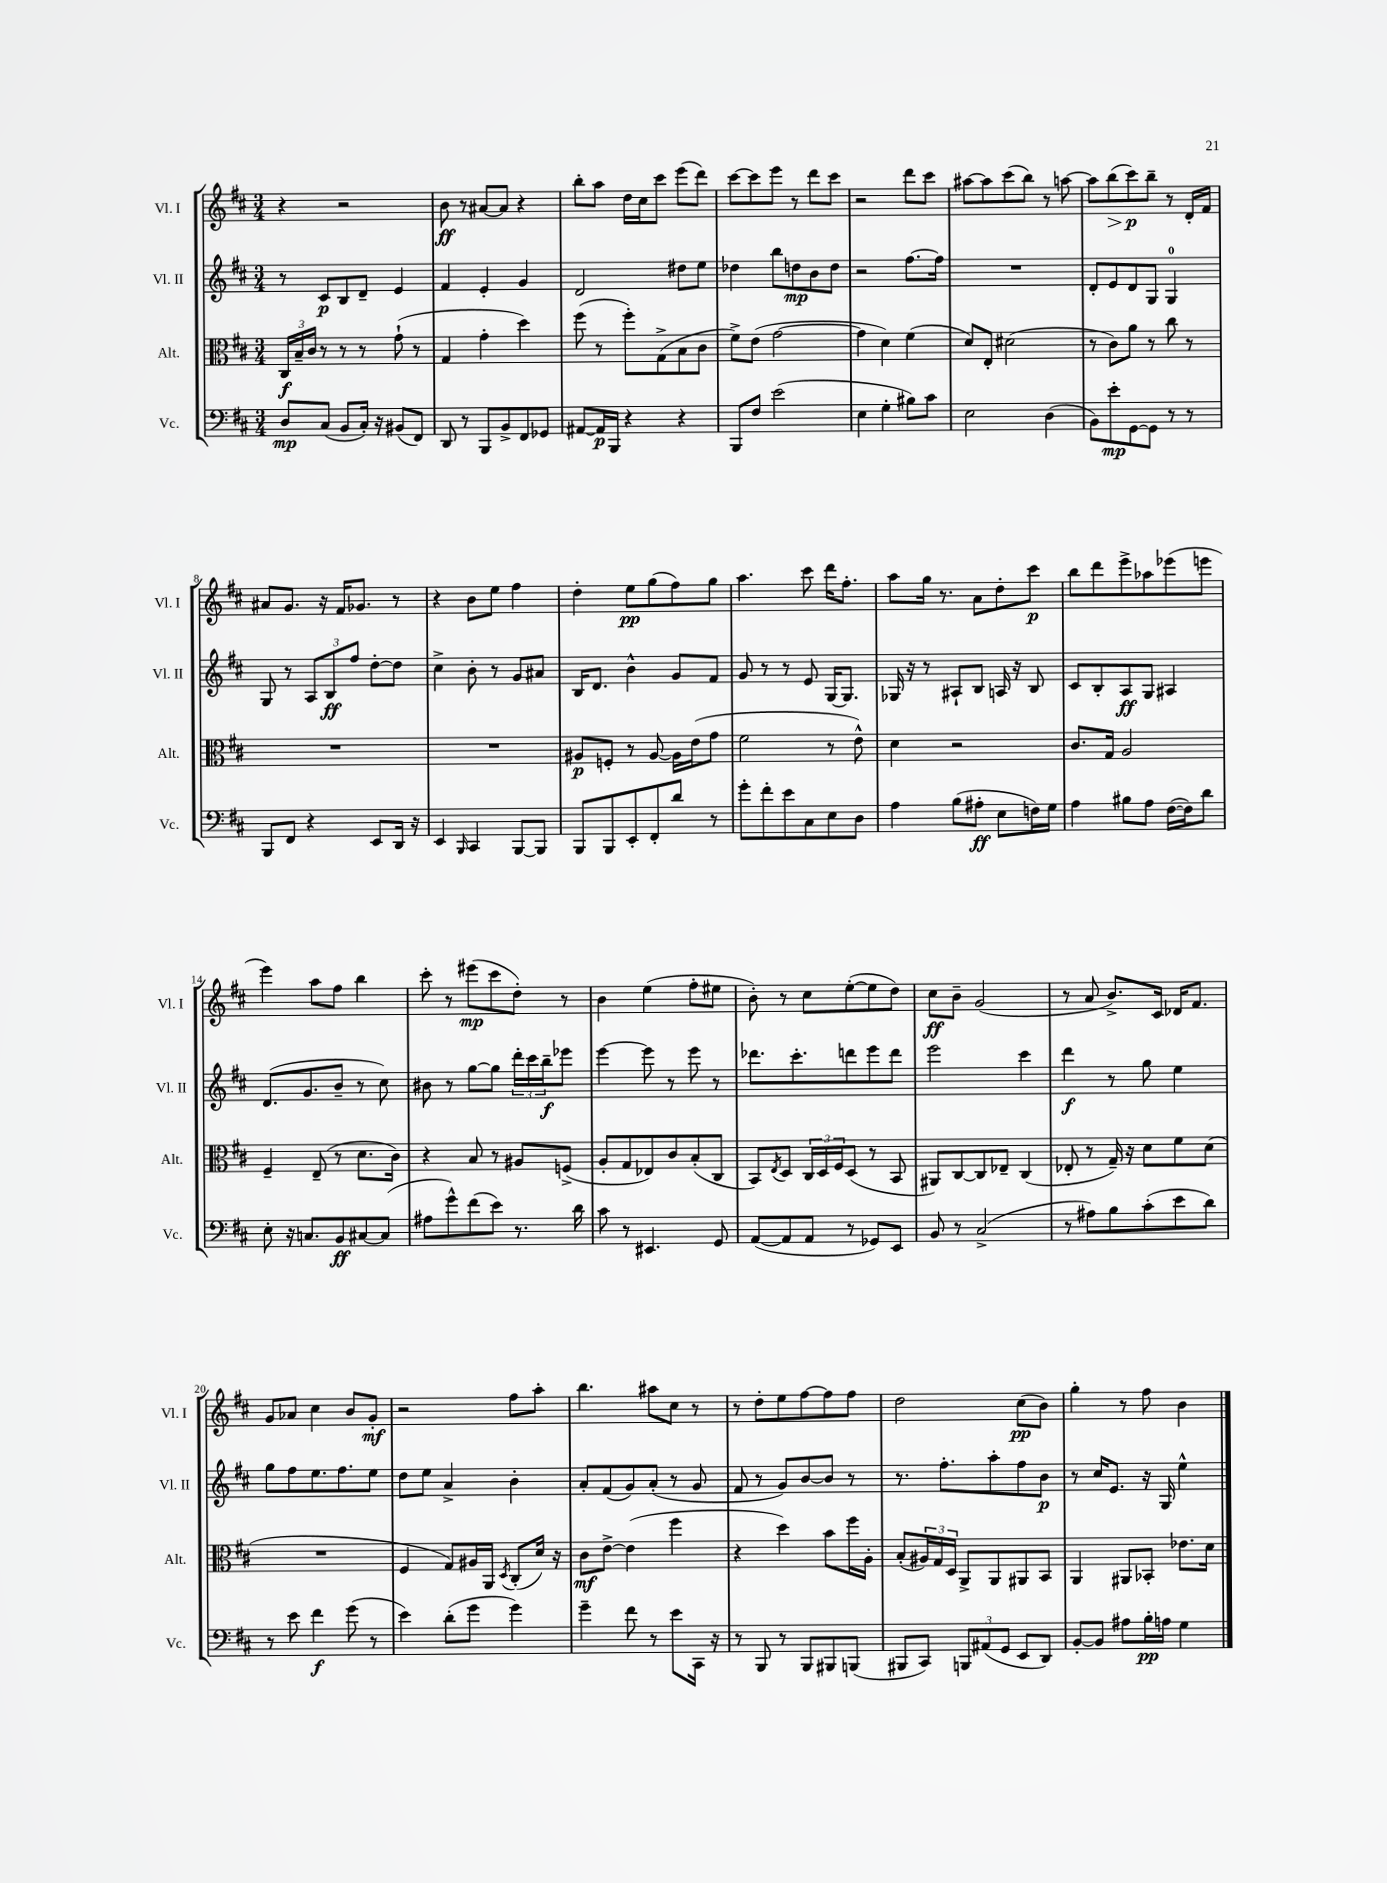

**kern	**kern	**kern	**kern
*staff4	*staff3	*staff2	*staff1
*clefF4	*clefC3	*clefG2	*clefG2
*k[f#c#]	*k[f#c#]	*k[f#c#]	*k[f#c#]
*M3/4	*M3/4	*M3/4	*M3/4
8D	24C#	8r	4r
.	24B~	.	.
.	24c#	.	.
(8C#	8r	8c#	.
8BB	8r	8B	2r
16C#')	8r	8d~	.
16r	.	.	.
(8BB#	(8g`	4e	.
8FF#)	8r	.	.
=	=	=	=
8DD	4G	4f#	8b
8r	.	.	8r
8BBB	4g'	4e'	[8a#
8BB^	.	.	8a#]
8FF#	4dd)	4g	4r
8GG-	.	.	.
=	=	=	=
[8AA#	(8ff#	2d	8bb'
16AA#]	8r	.	8aa
16BBB	.	.	.
4r	8ff#')	.	16dd
.	.	.	16cc#
.	(8G^	.	8ccc#
4r	8B	8dd#	(8eee
.	8c#	8ee	8ddd)
=	=	=	=
8BBB	8f#^)	4dd-	[8ccc#
8F#	(8e	.	8ccc#]
(2e	[2g	8bb	8eee
.	.	8dd	8r
.	.	8b	8ddd
.	.	8dd	8ccc#
=	=	=	=
4E	4g]	2r	2r
4G'	4d)	.	.
8B#)	(4f#	[8.ff#	8ddd
8c#	.	.	8ccc#
.	.	16ff#]	.
=	=	=	=
2E	8d)	2.r	[8aa#
.	8E'	.	8aa#]
.	(2d#	.	(8ccc#
.	.	.	8bb)
(4D	.	.	8r
.	.	.	[8aa
=	=	=	=
8BB)	8r	8d'	8aa]
8e'	8c#)	8e	(8bb
[8GG	8a	8d	8ccc#)
8GG]	8r	8G	8bb~
8r	8cc#	4G	8r
8r	8r	.	16d'
.	.	.	16f#
=	=	=	=
8BBB	2.r	8G	8a#
8FF#	.	8r	8.g
4r	.	12A	.
.	.	.	16r
.	.	12B	.
.	.	.	16f#
.	.	12ff#	.
.	.	.	8.g-
8EE	.	[8dd'	.
16DD	.	8dd]	8r
16r	.	.	.
=	=	=	=
4EE	2.r	4cc#^	4r
16qqBBB	.	.	.
4CC#	.	8b'	8b
.	.	8r	8ee
[8BBB	.	8g	4ff#
8BBB]	.	8a#	.
=	=	=	=
8BBB	8A#	16B	4dd'
.	.	8.d	.
8BBB	8F'	.	.
8EE'	8r	4b^^	8ee
8FF#'	[8A#	.	(8gg
8d	16A#]	8g	8ff#)
.	(16e	.	.
8r	8g	8f#	8gg
=	=	=	=
8g'	2f#	8g	4.aa
8f#'	.	8r	.
8e	.	8r	.
8C#	.	8e	8ccc#
8E	8r	[16G	16ddd
.	.	8.G]	8.ff#'
8D	8e^^)	.	.
=	=	=	=
4A	4d	16G-	8aa
.	.	16r	.
.	.	8r	16gg
.	.	.	8.r
(8B	2r	8A#`	.
8A#'	.	8B	8a
8E	.	16A	8dd'
.	.	16r	.
16F)	.	8B	8ccc#
16G	.	.	.
=	=	=	=
4A	8.c#	8c#	8bb
.	.	8B'	8ddd
.	16G	.	.
8B#	2A	8A	8eee^
8A	.	8G	8aa-
([16F#	.	4A#	(8eee-
16F#])	.	.	.
8d	.	.	8eee
=	=	=	=
8E'	4F#~	(8.d	4eee)
16r	.	.	.
8.C	.	8.g	.
.	(8E~	.	8aa
8BB	8r	8b~	8ff#
[8C#	8.d	8r	4bb
(8C#]	.	8cc#)	.
.	16c#)	.	.
=	=	=	=
8A#	4r	8b#	8ccc#'
8g^^)	.	8r	8r
(8f#	8B	[8gg	(8eee#
8e)	8r	8gg]	8ccc#
8.r	8A#	24ddd'	8dd')
.	.	24ccc#	.
.	.	24bb~	.
.	(8F^	8eee-	8r
16d	.	.	.
=	=	=	=
8c#	8A'	[4eee	4b
8r	8G	.	.
4.EE#	8E-)	8eee]	(4ee
.	8c#	8r	.
.	(8B'	8eee	8ff#'
8GG	8C#	8r	8ee#
=	=	=	=
([8AA	8BB)	8.ddd-	8b')
.	8qE	.	.
8AA]	8D	.	8r
.	.	8.ccc#'	.
8AA	24C#	.	8cc#
.	24D	.	.
.	24F#	.	.
8r	(8D	8ddd	([8ee'
8GG-)	8r	8eee	8ee]
8EE	8BB	8ddd	8dd)
=	=	=	=
8BB	8AA#)	2eee	8cc#
8r	[8C#	.	8b~
(2C#^	8C#]	.	(2g
.	8E-~	.	.
.	(4C#	4ccc#	.
=	=	=	=
8r	8E-'	4ddd	8r
8A#)	8r	.	8a
8B	16G~)	8r	8.b^)
.	16r	.	.
(8c#'	8d	8gg	.
.	.	.	16c#
8e	8f#	4ee	16d-
.	.	.	8.f#
8d)	(8d	.	.
=	=	=	=
8r	2.r	8gg	8g
8e	.	8ff#	8a-
4f#	.	8.ee	4cc#
.	.	8.ff#	.
(8g	.	.	8b
8r	.	8ee	8g'
=	=	=	=
4e)	4F#	8dd	2r
.	.	8ee	.
(8d'	8G)	4a^	.
8g	16A#	.	.
.	16AA	.	.
.	8qD	.	.
4g)	(8C#'	4b'	8ff#
.	16d)	.	8aa'
.	16r	.	.
=	=	=	=
4g~	8c#	8a'	4.bb
.	[8e^	(8f#	.
8f#	(4e]	8g)	.
8r	.	(8a'	8aa#
8e	4ff#	8r	8cc#
16CC#	.	8g	8r
16r	.	.	.
=	=	=	=
8r	4r	8f#	8r
8BBB	.	8r	8dd'
8r	4dd)	8g)	8ee
8BBB	.	[8b	[8ff#
8BBB#	8b	8b]	8ff#]
(8BBB	16ff#	8r	8ff#
.	16A'	.	.
=	=	=	=
8BBB#	(8B'	8.r	2dd
8CC#)	24A#)	.	.
.	24G	.	.
.	.	8.ff#'	.
.	24D	.	.
12BBB	8AA^	.	.
(12AA#	.	.	.
.	8AA	8aa'	.
12GG	.	.	.
8EE	8AA#	8ff#	(8cc#
8DD)	8BB	8b	8b)
=	=	=	=
[8BB'	4AA	8r	4gg'
8BB]	.	16cc#	.
.	.	8.e	.
8A#	8AA#	.	8r
16B'	8BB-'	16r	8ff#
16A	.	16G	.
4G	8.e-	4ee^^	4b
.	16d	.	.
==	==	==	==
*-	*-	*-	*-
